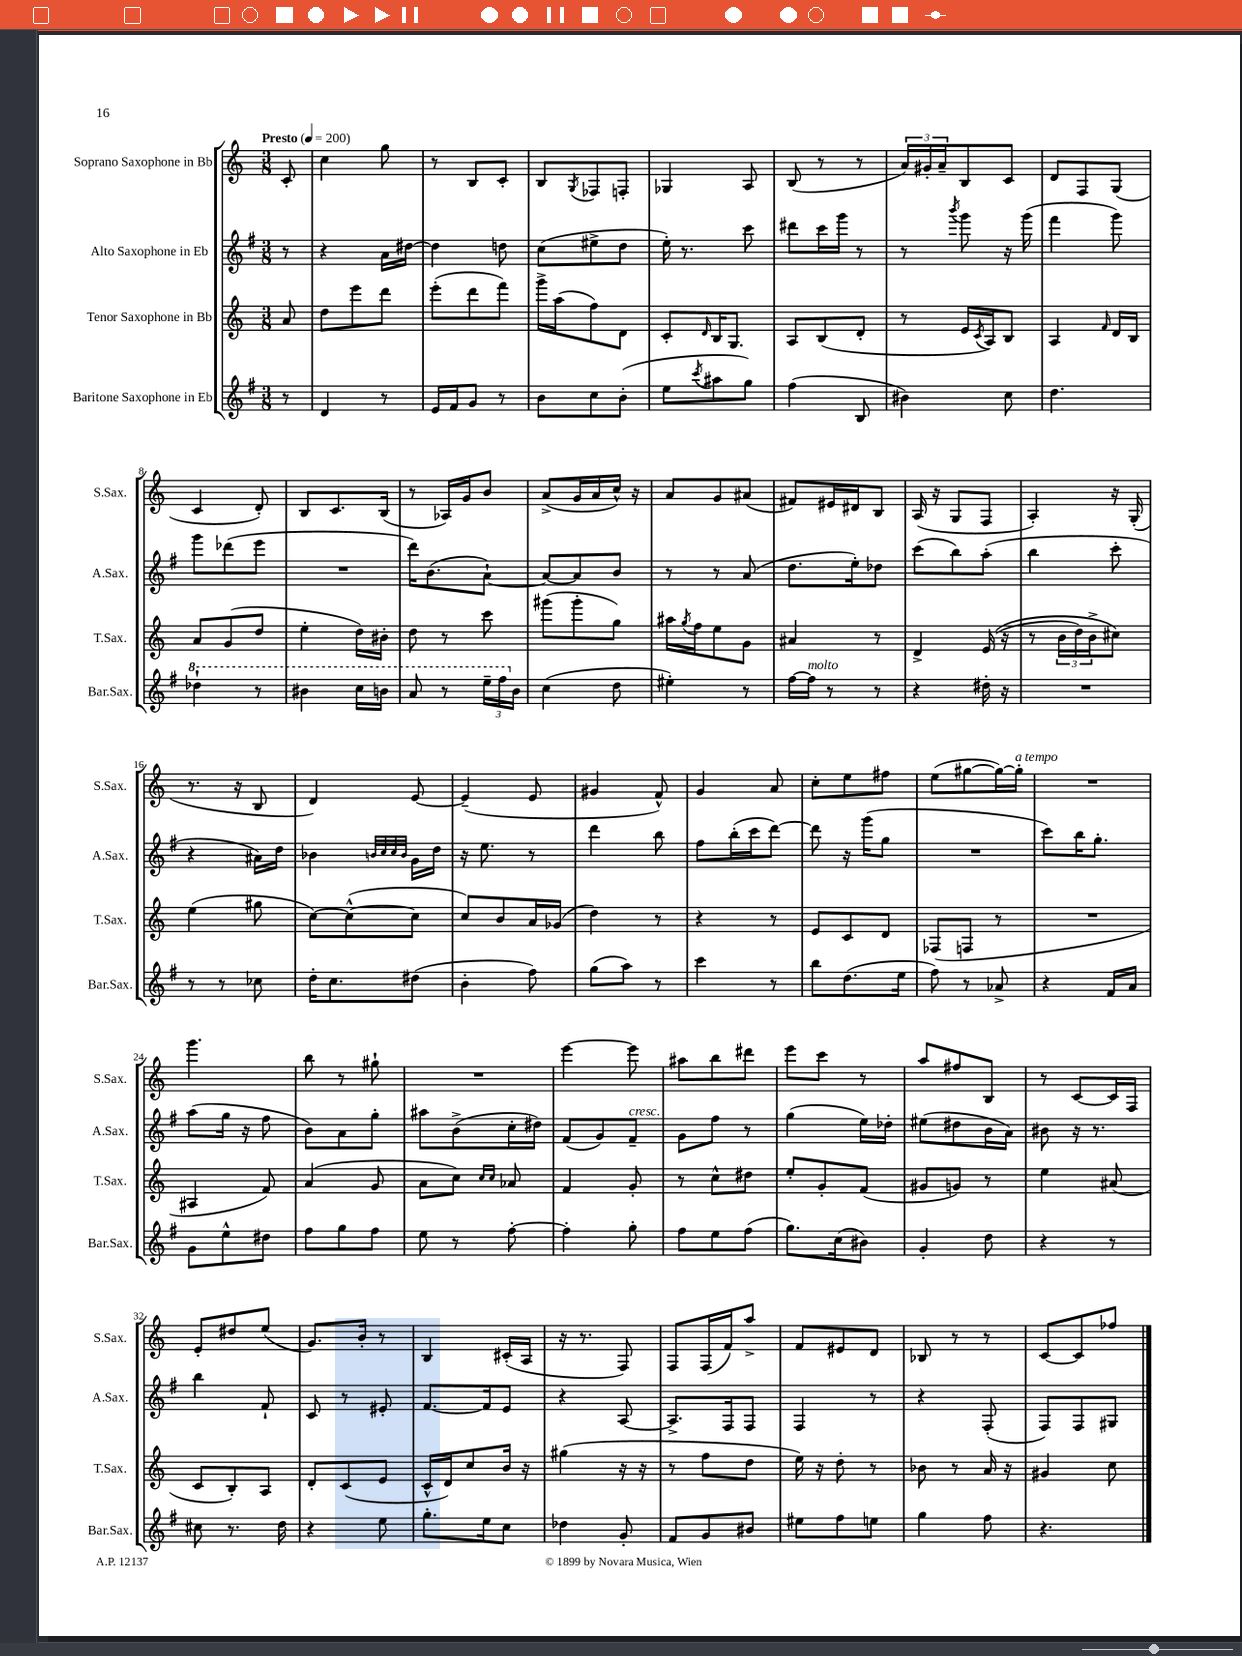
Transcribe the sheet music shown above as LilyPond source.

<<
\new StaffGroup <<
\new Staff = "s0" \with { instrumentName = "Soprano Saxophone in Bb" shortInstrumentName = "S.Sax." } {
    \clef treble \key c \major \numericTimeSignature \time 3/8 \partial 8 \tempo "Presto" 4 = 200
    c'8-. |
    c''4 g''8 |
    r8 b8 c'8-. |
    b8 \acciaccatura { g8 } fes8 f8-. |
    ges4 a8 |
    b8( r8 r8 |
    \tuplet 3/2 { a'16) gis'16-. a'16-- } b8 c'8 |
    d'8 f8 g8( |
    c'4 d'8-.) |
    b8 c'8. b16( |
    r8 aes16) g'16 b'8 |
    a'8->( g'16 a'16 c''16-^) r16 |
    a'8 g'8 ais'8( |
    fis'8) eis'16 dis'16 b8 |
    a16( r16 g8 f8 |
    a4-.) r16 g16-.( |
    r8. r16 b8 |
    d'4) e'8~ |
    e'4--( e'8 |
    gis'4 f'8-^) |
    g'4 a'8 |
    c''8-. e''8 fis''8 |
    e''8( gis''8~ gis''16~) gis''16-.^\markup { \italic "a tempo" } |
    R4. |
    g'''4. |
    b''8 r8 gis''8-! |
    R4. |
    e'''4~ e'''8 |
    ais''8 b''8 dis'''8 |
    e'''8 c'''8 r8 |
    a''8 fis''8 b8 |
    r8 c'8~ c'16 f16 |
    e'8-. dis''8 e''8( |
    g'8.) b'16-. r8 |
    b4 cis'16-.( a16 |
    r16 r8. f8) |
    f8 f16( f'16) a''8-> |
    f'8 eis'8 d'8 |
    bes8 r8 r8 |
    c'8~ c'8 fes''8 \bar "|." |
}
\new Staff = "s1" \with { instrumentName = "Alto Saxophone in Eb" shortInstrumentName = "A.Sax." } {
    \clef treble \key g \major \numericTimeSignature \time 3/8 \partial 8
    r8 |
    r4 a'16 dis''16~ |
    dis''4 d''8 |
    c''8( eis''8-> d''8 |
    e''16-.) r8. c'''8 |
    dis'''8 c'''16 g'''16 r8 |
    r8 \acciaccatura { b'''8 } g'''8 r16 g'''16( |
    fis'''4 g'''8) |
    g'''8 des'''8( e'''8 |
    R4. |
    d'''16) b'8.( a'8~-!) |
    a'8~ a'8 b'8 |
    r8 r8 a'8( |
    d''8. e''16-.) des''8 |
    c'''8( b''8) a''8-.( |
    b''4 c'''8-. |
    r4 ais'16) d''16 |
    bes'4 \grace { b'32 c''32 c''32 b'32 } g'16 d''16 |
    r16 e''8. r8 |
    d'''4 b''8 |
    fis''8 b''16-.( c'''16 d'''8~) |
    d'''8 r16 g'''16( g''8 |
    R4. |
    c'''8) b''16 g''8.-. |
    a''8( g''16 r16 fis''8 |
    b'8) a'8 g''8-. |
    ais''8 b'8->( c''16-. dis''16) |
    fis'8( g'8) fis'8--^\markup { \italic "cresc." } |
    g'8 fis''8 r8 |
    g''4( e''16) des''16-. |
    eis''8( dis''8 b'16 a'16) |
    bis'8 r16 r8. |
    b''4 fis'8-! |
    c'8 r8 eis'8-. |
    fis'8.~ fis'16 e'8 |
    r4 a8~ |
    a8.-> fis16 fis8 |
    fis4 r8 |
    r4 fis8-.( |
    fis8) fis8 gis8 \bar "|." |
}
\new Staff = "s2" \with { instrumentName = "Tenor Saxophone in Bb" shortInstrumentName = "T.Sax." } {
    \clef treble \key c \major \numericTimeSignature \time 3/8 \partial 8
    a'8 |
    d''8 e'''8 d'''8 |
    e'''8-.( d'''8 f'''8) |
    g'''16-> a''16( f''8) d'8 |
    c'8-. \grace { d'16 } b16 g8. |
    a8 b8( d'8-. |
    r8 e'16 \acciaccatura { c'8 } a16) b8 |
    a4 \grace { f'16 } d'16 b16 |
    a'8 g'8( d''8 |
    e''4-. d''16) bis'16-. |
    d''8 r8 c'''8 |
    gis'''8( gis'''8-. g''8) |
    ais''16 \acciaccatura { g''8 } f''16 e''8 g'8 |
    ais'4 r8 |
    d'4-> e'16(\( r16 |
    r8 \tuplet 3/2 { b'16 d''16) b'16-> } cis''8\) |
    e''4( gis''8 |
    c''8~) c''8~-^( c''8 |
    c''8) b'8 a'16 ges'16( |
    d''4) r8 |
    r4 r8 |
    e'8 c'8 d'8 |
    fes8( f8 r8 |
    R4. |
    ais4 f'8) |
    a'4( g'8 |
    a'8 c''8) \grace { c''16 c''16 } aes'8 |
    f'4 g'8-. |
    r8 c''8-^ dis''8 |
    e''8-. g'8-. f'8( |
    gis'8 g'8) r8 |
    e''4 ais'8( |
    c'8 b8-.) a8 |
    d'8-. c'8( e'8 |
    c'16-^ d'16) c''8 b'16 r16 |
    gis''4( r16 r16 |
    r8 f''8 d''8 |
    e''16) r16 d''8-. r8 |
    bes'8 r8 a'16 r16 |
    gis'4 c''8 \bar "|." |
}
\new Staff = "s3" \with { instrumentName = "Baritone Saxophone in Eb" shortInstrumentName = "Bar.Sax." } {
    \clef treble \key g \major \numericTimeSignature \time 3/8 \partial 8
    r8 |
    d'4 r8 |
    e'16 fis'16 g'8 r8 |
    b'8 c''8 b'8-.( |
    e''8 \acciaccatura { c'''8 } ais''8 g''8) |
    fis''4( b8 |
    bis'4) c''8 |
    d''4. |
    \ottava #1 des'''4-! r8 |
    bis''4 c'''16 b''16 |
    a''8 r8 \tuplet 3/2 { e'''16-- fis'''16 \ottava #0 b'16 } |
    c''4( d''8 |
    eis''4-.) r8 |
    fis''16~ fis''16^\markup { \italic "molto" } r8 r8 |
    r4 dis''16-. r16 |
    R4. |
    r8 r8 ces''8 |
    d''16-. c''8. dis''8( |
    b'4-. fis''8) |
    g''8( a''8) r8 |
    c'''4 r8 |
    b''8 d''8.( e''16 |
    fis''8) r8 aes'8-> |
    r4 fis'16 a'16 |
    g'8 e''8-^ dis''8 |
    fis''8 g''8 fis''8 |
    e''8 r8 fis''8~-. |
    fis''4-. g''8-. |
    fis''8 e''8 fis''8( |
    g''8.) c''16( bis'8) |
    g'4-. d''8 |
    r4 r8 |
    cis''8 r8. d''16 |
    r4 e''8 |
    g''8.-. e''16 c''8 |
    des''4 g'8-. |
    fis'8 g'8 bis'8 |
    eis''8 fis''8 e''8 |
    g''4 fis''8 |
    r4. \bar "|." |
}
>>
>>
